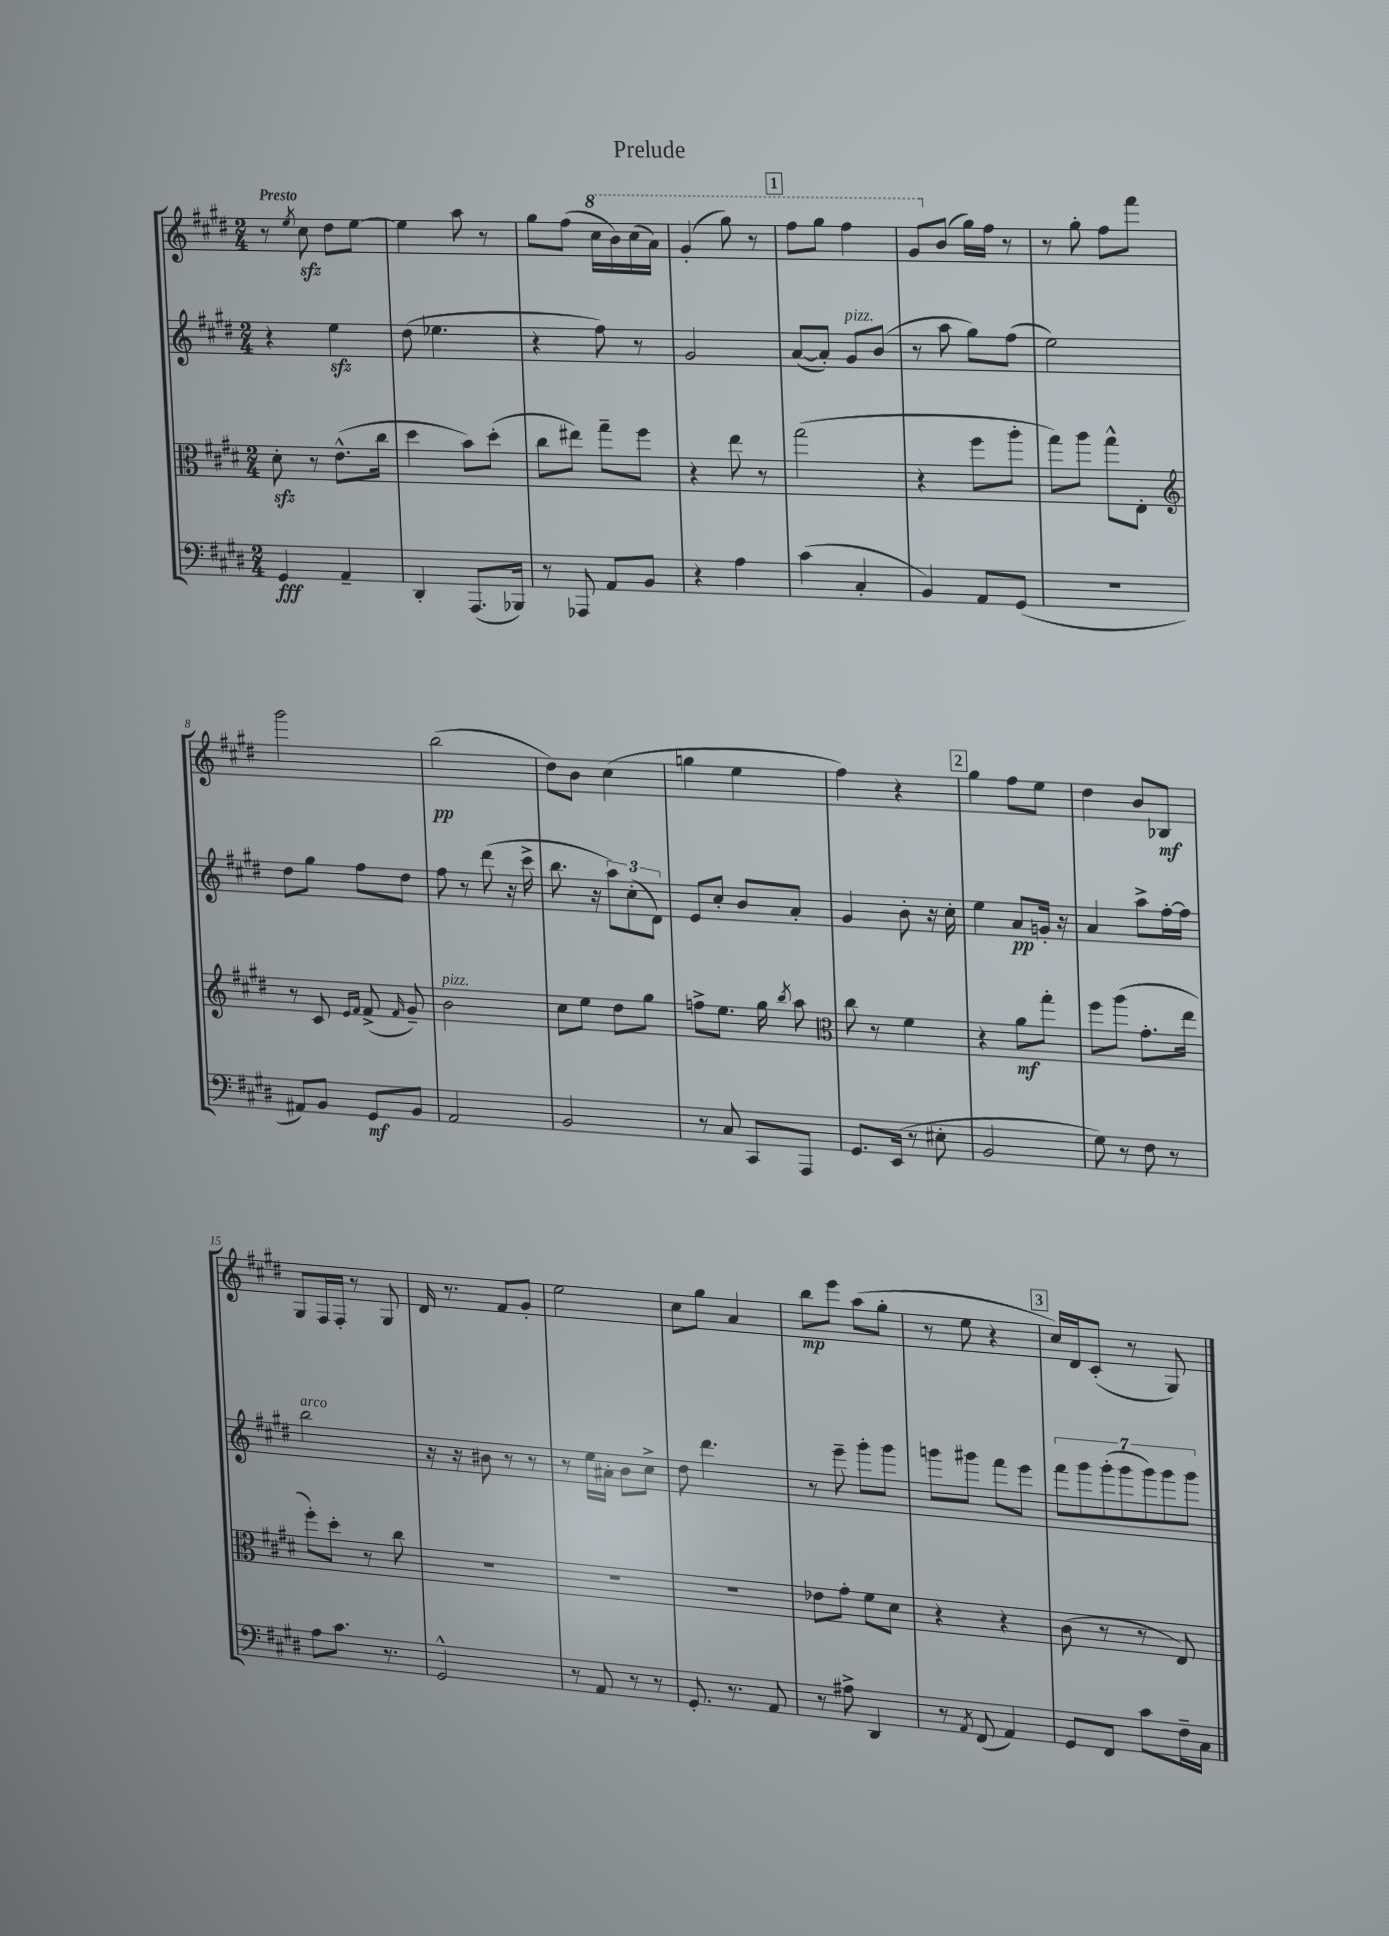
\header { title = "Prelude" }
<<
\new StaffGroup <<
\new Staff = "s0" {
    \clef treble \key e \major \numericTimeSignature \time 2/4 \tempo "Presto"
    \autoBeamOff r8 \acciaccatura { e''8 } cis''8\sfz dis''8[ e''8]~ |
    e''4 a''8 r8 |
    gis''8[ fis''8]( \ottava #1 cis'''16[ b''16) cis'''16( a''16]) |
    gis''4-.( gis'''8) r8 |
    \mark \markup { \box "1" } fis'''8[ gis'''8] fis'''4 |
    gis''8[ \ottava #0 b'8]( gis''16[) fis''16] r8 |
    r8 gis''8-. fis''8[ fis'''8] |
    gis'''2 |
    b''2\pp( |
    dis''8[) b'8] cis''4( |
    g''4 e''4 |
    fis''4) r4 |
    \mark \markup { \box "2" } gis''4 fis''8[ e''8] |
    dis''4 b'8[ bes8]\mf |
    gis8[ fis16 fis16]-. r8 gis8 |
    dis'16 r8. fis'8[ gis'8]-. |
    e''2 |
    cis''8[ gis''8] a'4 |
    b''8[\mp e'''8] a''8[( gis''8]-. |
    r8 e''8 r4 |
    \mark \markup { \box "3" } cis''16[) dis'16 cis'8]-.( r8 gis8) \bar "|." |
}
\new Staff = "s1" {
    \clef treble \key e \major \numericTimeSignature \time 2/4
    \autoBeamOff r4 e''4\sfz |
    dis''8( ees''4. |
    r4 fis''8) r8 |
    gis'2 |
    \mark \markup { \box "1" } a'8[~( a'8]-.) gis'8[^\markup { \italic "pizz." } b'8]( |
    r8 a''8 gis''8[) fis''8]( |
    e''2) |
    dis''8[ gis''8] fis''8[ dis''8] |
    fis''8 r8 dis'''8( r16 cis'''16-> |
    b''8. r16 \tuplet 3/2 { a''8[) cis''8-.( dis'8]) } |
    e'8[ cis''8]-. b'8[ a'8]-. |
    gis'4 b'8-. r16 cis''16-. |
    \mark \markup { \box "2" } e''4 a'8[\pp g'16]-. r16 |
    a'4 a''8[-> fis''16~-. fis''16] |
    b''2^\markup { \italic "arco" } |
    r16 r16 bis'8 r8 r8 |
    r8 e''16[ ais'16]-. b'8[ cis''8]-> |
    dis''8 dis'''4. |
    r8 e'''8-- gis'''8[-. gis'''8] |
    g'''8[ gis'''8] fis'''8[ e'''8] |
    \mark \markup { \box "3" } \tuplet 7/4 { fis'''8[ gis'''8 gis'''8-.( gis'''8 gis'''8) gis'''8 gis'''8] } \bar "|." |
}
\new Staff = "s2" {
    \clef alto \key e \major \numericTimeSignature \time 2/4
    \autoBeamOff dis'8-.\sfz r8 e'8.[-^( cis''16] |
    dis''4 b'8[) dis''8]-.( |
    cis''8[ eis''8]) gis''8[-- fis''8] |
    r4 e''8 r8 |
    \mark \markup { \box "1" } gis''2( |
    r4 fis''8[ a''8]-. |
    gis''8[) a''8] gis''8[-^ e8]-. |
    \clef treble r8 cis'8 \grace { e'16[ fis'16] } fis'8->( \grace { fis'16 } gis'8--) |
    b'2^\markup { \italic "pizz." } |
    cis''8[ e''8] dis''8[ gis''8] |
    f''8[-> e''8.] gis''16 \acciaccatura { b''8 } a''8 |
    \clef alto cis''8 r8 fis'4 |
    \mark \markup { \box "2" } r4 a'8[\mf gis''8]-. |
    fis''8[ a''8]( gis'8.[-. e''16] |
    fis''8[-.) dis''8]-. r8 cis''8 |
    R2 |
    R2 |
    R2 |
    ees'8[ gis'8]-. fis'8[ dis'8] |
    r4 r4 |
    \mark \markup { \box "3" } cis'8( r8 r8 e8) \bar "|." |
}
\new Staff = "s3" {
    \clef bass \key e \major \numericTimeSignature \time 2/4
    \autoBeamOff gis,4\fff a,4-- |
    dis,4-. a,,8.[( bes,,16]) |
    r8 aes,,8 a,8[ b,8] |
    r4 a4 |
    \mark \markup { \box "1" } cis'4( cis4-. |
    b,4) a,8[ gis,8]( |
    R2 |
    ais,8[) b,8] gis,8[\mf b,8] |
    a,2 |
    b,2 |
    r8 cis8 cis,8[ a,,8] |
    gis,8.[ e,16]( r8 eis8-. |
    \mark \markup { \box "2" } b,2 |
    gis8) r8 fis8 r8 |
    a8[ cis'8.] r8. |
    gis,2-^ |
    r8 a,8 r8 r8 |
    gis,8.-. r8. a,8 |
    r8 ais8-> dis,4 |
    r8 \acciaccatura { a,8 } fis,8( a,4) |
    \mark \markup { \box "3" } gis,8[ fis,8] cis'8[ fis16-- cis16] \bar "|." |
}
>>
>>
